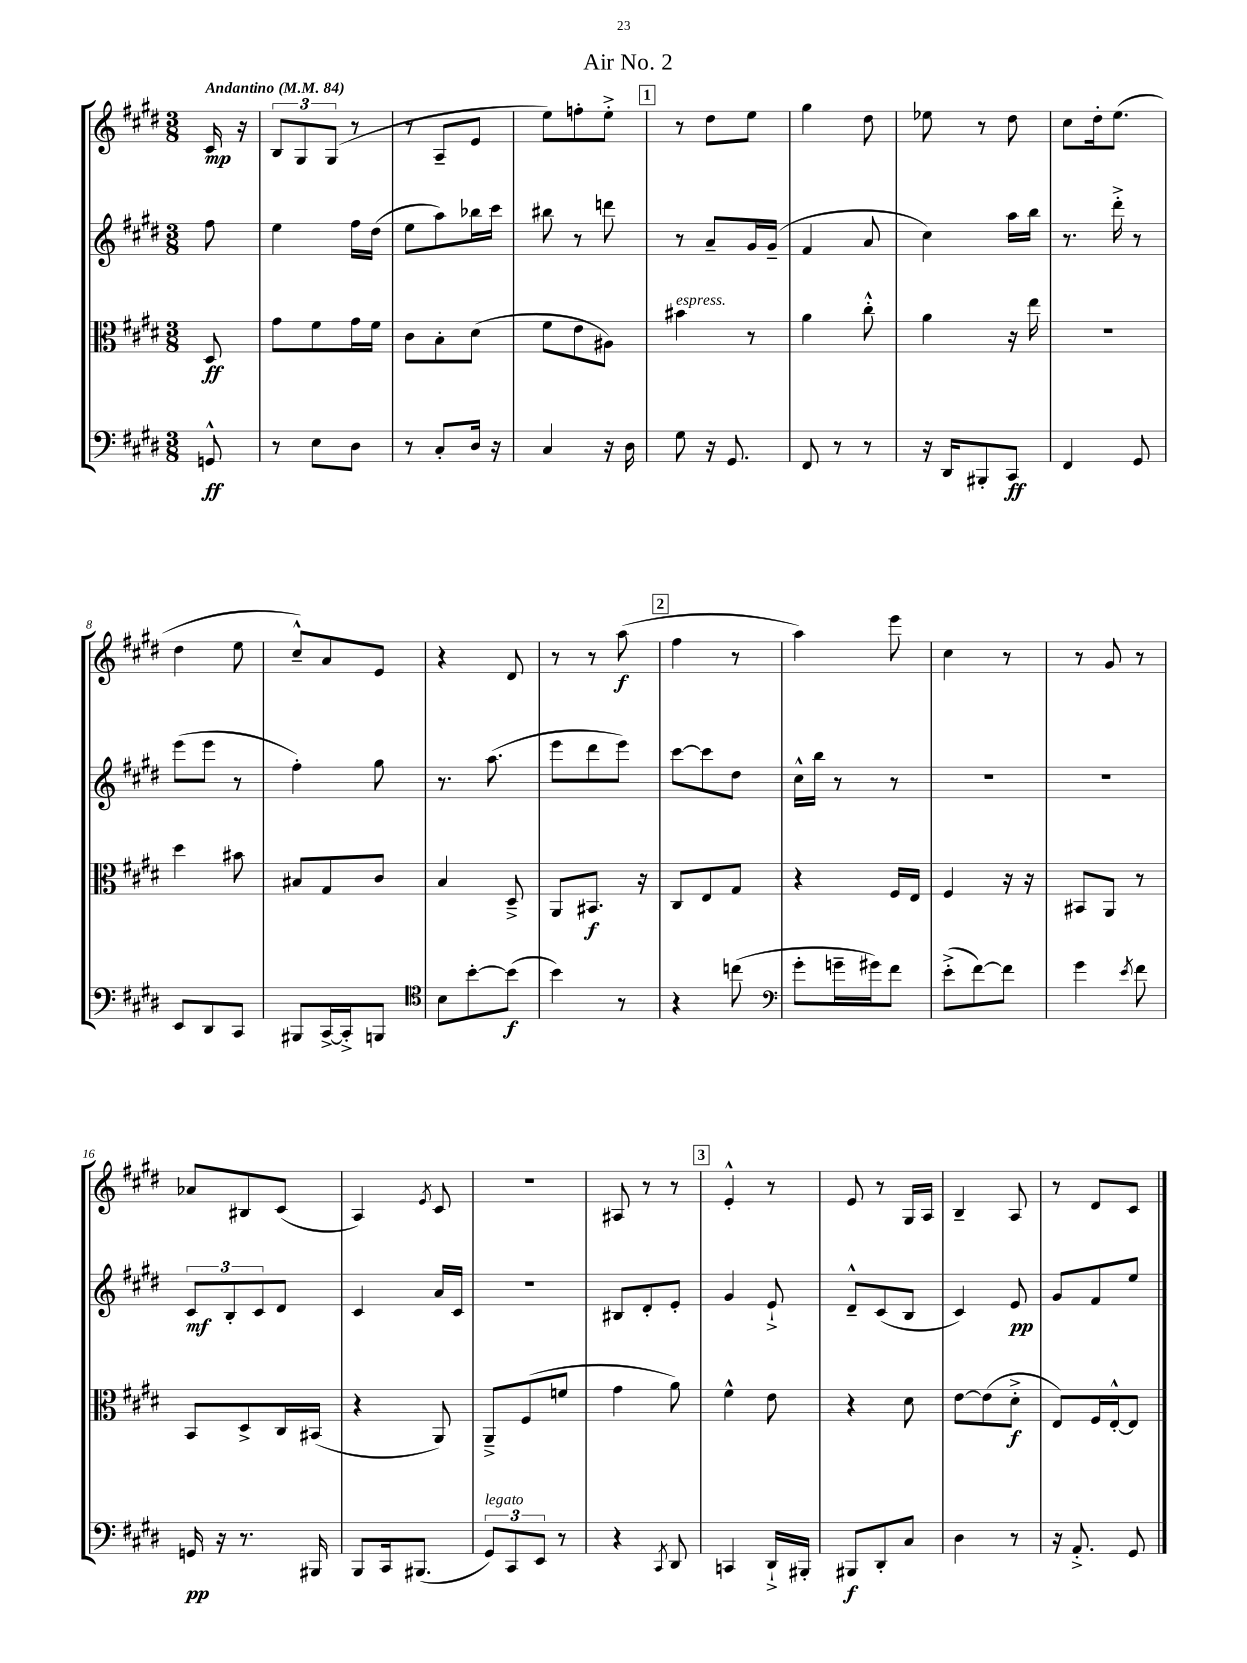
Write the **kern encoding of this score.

**kern	**kern	**kern	**kern
*staff4	*staff3	*staff2	*staff1
*clefF4	*clefC3	*clefG2	*clefG2
*k[f#c#g#d#]	*k[f#c#g#d#]	*k[f#c#g#d#]	*k[f#c#g#d#]
*M3/8	*M3/8	*M3/8	*M3/8
*MM84	*MM84	*MM84	*MM84
8GG^^/	8D#/	8ff#\	16c#/
.	.	.	16r
=	=	=	=
8r	8g#\L	4ee\	12B/L
.	.	.	12G#/
8E\L	8f#\	.	.
.	.	.	(12G#/J
8D#\J	16g#\L	16ff#\LL	8r
.	16f#\JJ	(16dd#\JJ	.
=	=	=	=
8r	8c#\L	8ee\L	8r
8C#'/L	8B'\	8aa\)	8A~/L
16D#/Jk	(8d#\J	16bb-\L	8e/J
16r	.	16ccc#\JJ	.
=	=	=	=
4C#/	8f#\L	8bb#\	8ee\L)
.	8e\	8r	8ff'\
16r	8A#\J)	8ddd\	8ee'^\J
16D#\	.	.	.
=	=	=	=
8G#\	4b#\	8r	8r
16r	.	8a~/L	8dd#\L
8.GG#/	.	.	.
.	8r	16g#/L	8ee\J
.	.	(16g#~/JJ	.
=	=	=	=
8FF#/	4a\	4f#/	4gg#\
8r	.	.	.
8r	8cc#'^^\	8a/	8dd#\
=	=	=	=
16r	4a\	4cc#\)	8ee-\
16DD#/LK	.	.	.
8BBB#'/	.	.	8r
8CC#/J	16r	16aa\LL	8dd#\
.	16ee\	16bb\JJ	.
=	=	=	=
4FF#/	4.r	8.r	8cc#\L
.	.	.	16dd#'\k
.	.	16ddd#'^\	(8.ee\J
8GG#/	.	8r	.
=	=	=	=
8EE/L	4dd#\	(8eee\L	4dd#\
8DD#/	.	8eee\J	.
8CC#/J	8b#\	8r	8ee\
=	=	=	=
8BBB#/L	8B#/L	4ff#'\)	8cc#~^^/L)
[16CC#^/L	8G#/	.	8a/
16CC#'^/]J	.	.	.
8BBB/J	8c#/J	8gg#\	8e/J
=	=	=	=
*clefC4	*	*	*
8B\L	4B/	8.r	4r
[8b'\	.	.	.
.	.	(8.aa\	.
(8b\]J	8D#~^/	.	8d#/
=	=	=	=
4b\)	8AA/L	8eee\L	8r
.	8.BB#/J	8ddd#\	8r
8r	.	8eee\J)	(8aa\
.	16r	.	.
=	=	=	=
4r	8C#/L	[8ccc#\L	4ff#\
.	8E/	8ccc#\]	.
(8cc\	8G#/J	8dd#\J	8r
=	=	=	=
*clefF4	*	*	*
8g#'\L	4r	16cc#^^\LL	4aa\)
.	.	16bb\JJ	.
16g~\L	.	8r	.
16g#\J)	.	.	.
8f#\J	16F#/LL	8r	8eee\
.	16E/JJ	.	.
=	=	=	=
(8e'^\L	4F#/	4.r	4cc#\
[8f#\)	.	.	.
8f#\]J	16r	.	8r
.	16r	.	.
=	=	=	=
4g#\	8BB#/L	4.r	8r
.	8AA/J	.	8g#/
8qe/	.	.	.
8f#\	8r	.	8r
=	=	=	=
16GG/	8BB/L	12c#/L	8a-/L
16r	.	.	.
.	.	12B'/	.
8.r	8D#^/	.	8B#/
.	.	12c#/	.
.	16C#/L	8d#/J	(8c#/J
16BBB#/	(16BB#/JJ	.	.
=	=	=	=
8BBB/L	4r	4c#/	4A/)
16CC#/k	.	.	.
(8.BBB#/J	.	.	.
.	.	.	8qe/
.	8AA/)	16a/LL	8c#/
.	.	16c#/JJ	.
=	=	=	=
12GG#/L)	8AA~^/L	4.r	4.r
12CC#/	.	.	.
.	(8F#/	.	.
12EE/J	.	.	.
8r	8f/J	.	.
=	=	=	=
4r	4g#\	8B#/L	8A#/
.	.	8d#'/	8r
8qCC#/	.	.	.
8DD#/	8a\)	8e'/J	8r
=	=	=	=
4CC/	4f#^^\	4g#/	4e'^^/
16DD#`^/LL	8e\	8e`^/	8r
16BBB#'/JJ	.	.	.
=	=	=	=
8BBB#/L	4r	8d#~^^/L	8e/
8DD#'/	.	(8c#/	8r
8C#/J	8d#\	8B/J	16G#/LL
.	.	.	16A/JJ
=	=	=	=
4D#\	[8e\L	4c#/)	4B~/
.	(8e\]	.	.
8r	8d#'^\J	8e/	8A/
=	=	=	=
16r	8E/L)	8g#/L	8r
8.AA'^/	.	.	.
.	16F#/L	8f#/	8d#/L
.	[16E'^^/J	.	.
8GG#/	8E/]J	8ee/J	8c#/J
==	==	==	==
*-	*-	*-	*-
